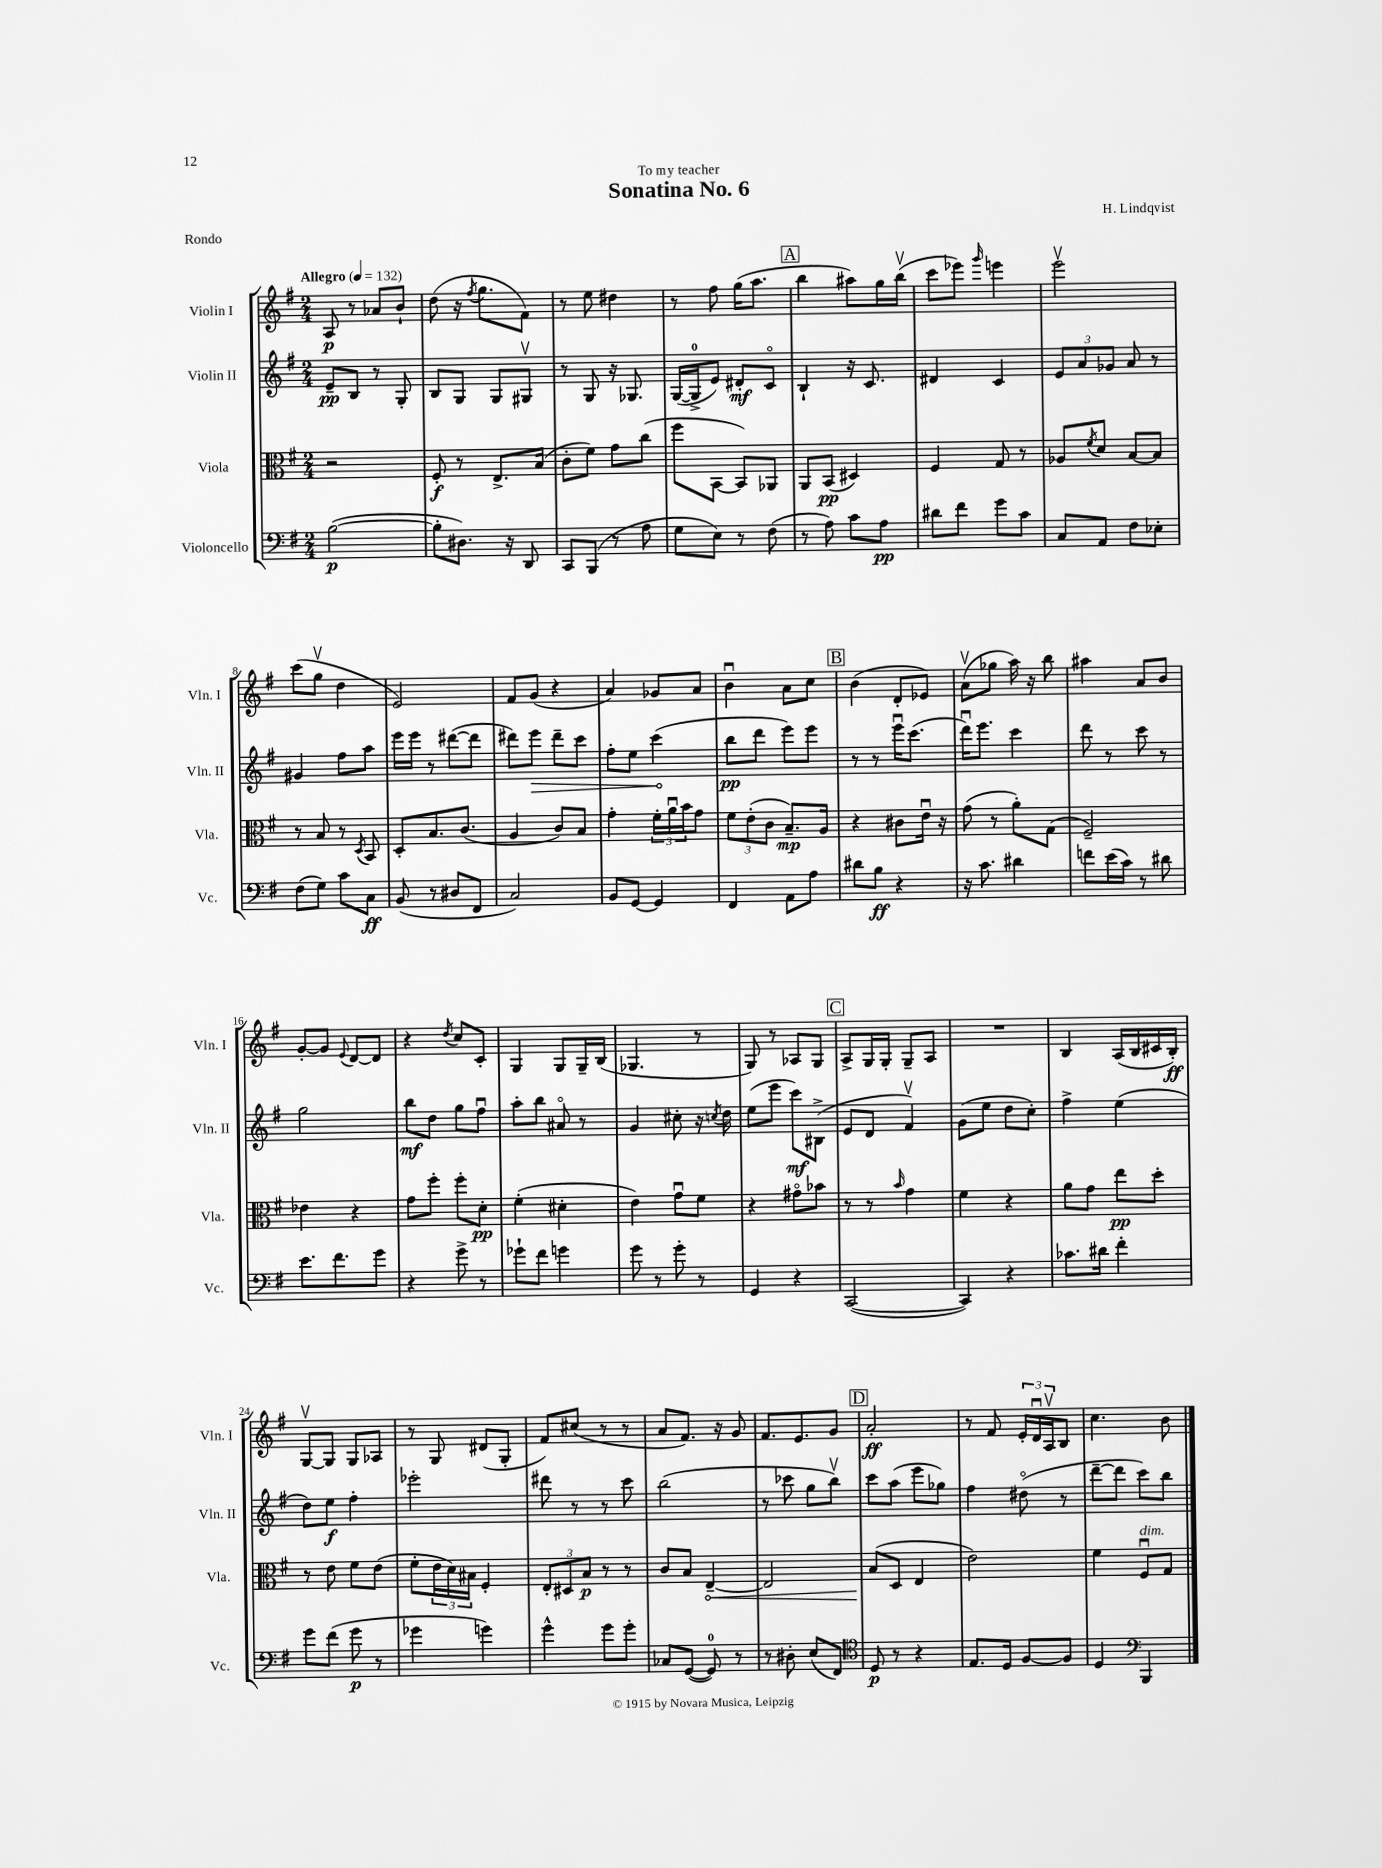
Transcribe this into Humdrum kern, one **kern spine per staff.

**kern	**kern	**kern	**kern
*staff4	*staff3	*staff2	*staff1
*clefF4	*clefC3	*clefG2	*clefG2
*k[f#]	*k[f#]	*k[f#]	*k[f#]
*M2/4	*M2/4	*M2/4	*M2/4
*MM132	*MM132	*MM132	*MM132
([2B	2r	8e~	8A
.	.	8B	8r
.	.	8r	8a-
.	.	8G'	8b`
=	=	=	=
8B']	8F#'	8B	(8dd
8.D#)	8r	8G	16r
.	.	.	8qff#
.	.	.	8.gg
.	8.E^	8G	.
16r	.	.	.
8DD	.	8G#v	8f#)
.	(16B	.	.
=	=	=	=
8CC	8c'	8r	8r
(8BBB	8f#)	8G	8ee
8r	8g	16r	4dd#
.	.	8.G-	.
8A	(8cc	.	.
=	=	=	=
8G	8ff#	([16G	8r
.	.	16G^]	.
8E)	[8BB	8e)	8ff#
8r	8BB])	8d#'	(16gg
.	.	.	8.aa
(8F#	8AA-	8co	.
=	=	=	=
8r	8AA	4B`	4bb
8A)	(8BB	.	.
8c	4D#)	16r	8aa#)
.	.	8.c	.
8A	.	.	16gg
.	.	.	(16bbv
=	=	=	=
8d#	4F#	4d#	8ccc
8f#	.	.	8eee-)
.	.	.	16qqggg
8g	8G	4c	4eee
8c	8r	.	.
=	=	=	=
8C	8A-	12e	2eeev
.	.	12a	.
.	8qf#	.	.
8AA	8d	.	.
.	.	12g-	.
8F#	[8B	8a	.
8E-'	8B]	8r	.
=	=	=	=
(8F#	8r	4g#	(8ccc
8G)	8B	.	8ggv
8c	8r	8ff#	4dd
.	8qD	.	.
8C	8BB	8aa	.
=	=	=	=
(8BB	8D'	16eee	2e)
.	.	16eee	.
8r	8.B	8r	.
8D#	.	([8ddd#	.
.	(8.c	.	.
8FF#	.	8ddd#]	.
=	=	=	=
2C)	4A	8ddd#)	8f#
.	.	8eee	(8g
.	8c)	8ddd#~	4r
.	8B	8ccc	.
=	=	=	=
8BB	4g'	8ff#'	4a)
[8GG	.	8ee	.
4GG]	24f#'	(4ccc	8g-
.	24au	.	.
.	24b	.	.
.	8g	.	8a
=	=	=	=
4FF#	12f#	8bb	4bu
.	(12e'	.	.
.	.	8ddd	.
.	12c	.	.
8AA	8.B~)	8eee)	8a
8A	.	8eee	8cc
.	16A	.	.
=	=	=	=
8d#	4r	8r	(4b
8B	.	8r	.
4r	8c#	16eeeu	8d'
.	.	(8.ccc	.
.	16eu	.	8e-)
.	16r	.	.
=	=	=	=
16r	(8g	16dddu)	(8av
8.c	.	8.eee	.
.	8r	.	8gg-
4d#	8a')	4ccc	16aa)
.	.	.	16r
.	(8G	.	8bb
=	=	=	=
8f	2F#~)	8ddd	4aa#
(16e	.	8r	.
16c)	.	.	.
8r	.	8ccc	8a
8d#	.	8r	8b
=	=	=	=
8.e	4e-	2gg	[8g'
.	.	.	8g]
8.f#	.	.	.
.	.	.	8qqe
.	4r	.	[8d
8g	.	.	8d]
=	=	=	=
4r	8g	8bb	4r
.	8ff#'	8dd	.
.	.	.	8qdd
8g^	8ff#'	8gg	8cc
8r	8d'	8ff#u	8c'
=	=	=	=
8g-`	(4f#'	8aa'	4G
8f#	.	8bb	.
4g	4d#'	8a#o	8G
.	.	8r	16G~
.	.	.	(16B
=	=	=	=
8g	4e)	4g	4.G-
8r	.	.	.
8g'	8gu	8cc#'	.
8r	8f#	16r	8r
.	.	8qcc	.
.	.	16dd	.
=	=	=	=
4GG	4r	(8ee	8G)
.	.	8eee	8r
4r	8g#o	8ccc)	8A-
.	8b-	(8B#^	8G
=	=	=	=
([2CC	8r	8e	8A^
.	8r	8d	16G
.	.	.	16G'
.	16qqb	.	.
.	4g	4f#v)	8G~
.	.	.	8A
=	=	=	=
4CC])	4f#	(8g	2r
.	.	8ee	.
4r	4r	8dd	.
.	.	8cc')	.
=	=	=	=
8.c-	8a	4ff#^	4B
.	8g	.	.
16d#	.	.	.
4f#'	8ee	(4ee	(16A
.	.	.	16B
.	8dd'	.	16c#
.	.	.	16B')
=	=	=	=
8g	8r	8dd)	[8Gv
(8f#	8e	8ee	8G]
8g	8f#	4ff#'	8G
8r	(8e	.	8A-
=	=	=	=
4g-	8f#'	2eee-'	8r
.	24e	.	8G
.	24d)	.	.
.	24B#	.	.
4g)	4F#'	.	(8d#
.	.	.	8G'
=	=	=	=
4g^^	12E'	8ddd#	8f#)
.	12D#	.	.
.	.	8r	(8cc#
.	12B	.	.
8g	8r	8r	8r
8g'	8r	8ccc	8r
=	=	=	=
8C-	8c	(2bb	8a
([8GG	8B	.	8.f#)
8GG])	[4E~	.	.
.	.	.	16r
8r	.	.	8g
=	=	=	=
8r	2E]	8r	8.f#
8D#'	.	8ccc-	.
.	.	.	8.e
(8E	.	8gg	.
8FF#)	.	8bbv)	8g
=	=	=	=
*clefC4	*	*	*
8D	(8B	8ccc	2a'
8r	8D	(8aa	.
4r	4E	8eee	.
.	.	8gg-)	.
=	=	=	=
8.E	2e)	4ff#	8r
.	.	.	8f#
16D	.	.	.
[8F#	.	(8dd#o	24e'
.	.	.	24du
.	.	.	24Av
8F#]	.	8r	8B
=	=	=	=
4D	4f#	[8ddd~	4.cc
.	.	8ddd]	.
*clefF4	*	*	*
4BBB	8F#u	8ccc)	.
.	8G	8bb	8b
==	==	==	==
*-	*-	*-	*-
